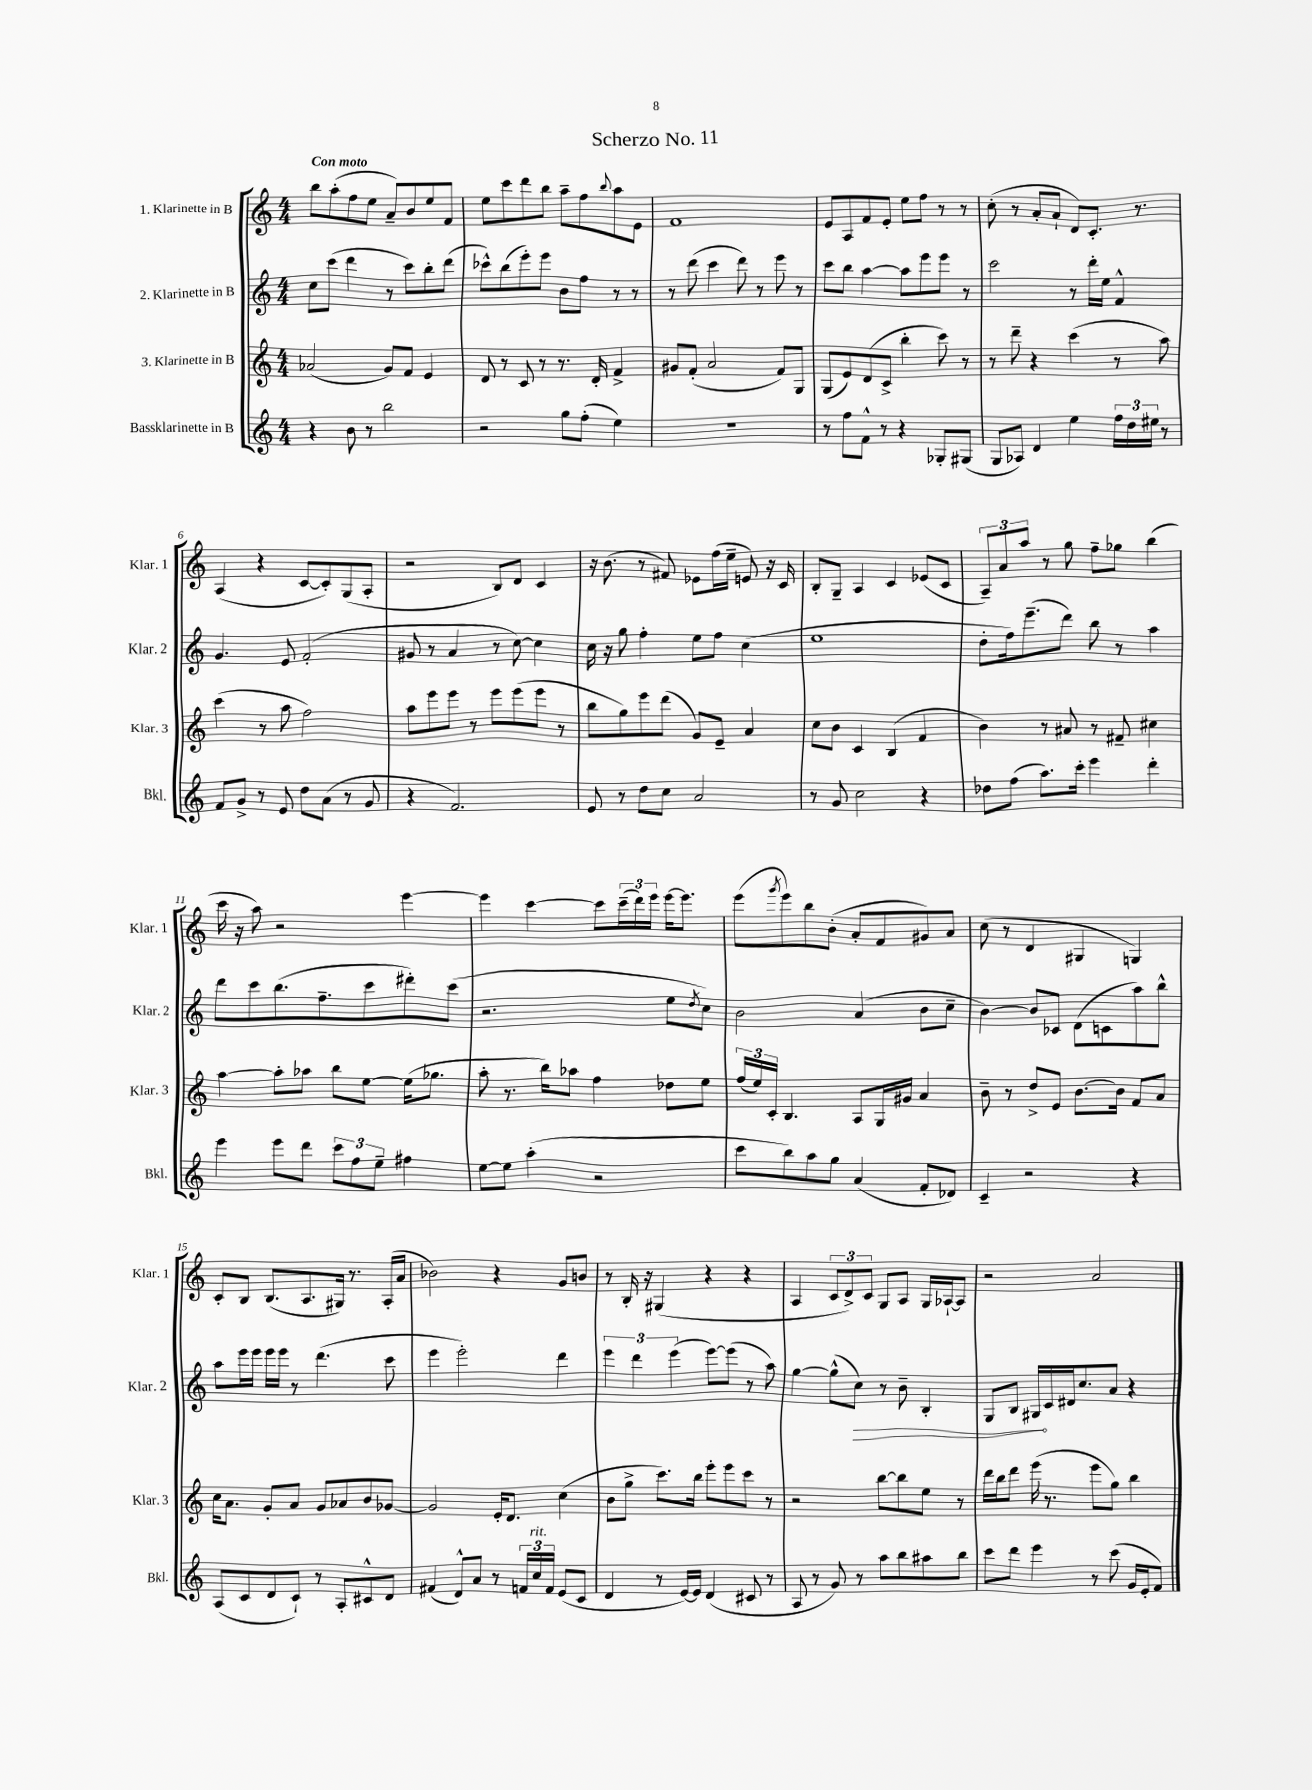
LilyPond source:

\header { title = "Scherzo No. 11" }
<<
\new StaffGroup <<
\new Staff = "s0" \with { instrumentName = "1. Klarinette in B" shortInstrumentName = "Klar. 1" } {
    \clef treble \key c \major \numericTimeSignature \time 4/4 \tempo "Con moto"
    b''8 a''8-.( f''8 e''8 a'8--) b'8 e''8 f'8 |
    e''8 c'''8 d'''8 b''8 a''8-- f''8 \appoggiatura { b''8 } a''8 e'8 |
    f'1 |
    e'8 a8 f'8 e'8-. e''8 f''8 r8 r8 |
    c''8-.( r8 a'8-. a'8-! d'8) c'8.-. r8. |
    a4( r4 c'8~ c'8-.) g8( a8-. |
    r2 b8) d'8 c'4 |
    r16 b'8.( r8 fis'8) ees'8 f''16( e''16-- e'8) r16 c'16 |
    b8-. g8-- a4 c'4 ees'8( c'8 |
    \tuplet 3/2 { a8--) a'8 a''8 } r8 g''8 f''8-- ges''8 b''4( |
    c'''16 r16 a''8) r2 e'''4~ |
    e'''4 c'''4~ c'''8 \tuplet 3/2 { c'''16--( d'''16) e'''16 } e'''16~ e'''8. |
    e'''8( \acciaccatura { g'''8 } e'''8) b''8 b'8-.( a'8-. f'8 gis'8) a'8 |
    c''8( r8 d'4 gis4 g4) |
    c'8-. b8 b8.( a8. gis16) r8. a16-.( a'16 |
    bes'2) r4 g'8 b'8 |
    r8 b16-. r16 gis4( r4 r4 |
    a4 \tuplet 3/2 { c'8 d'8->) c'8 } g8 a8 g16 aes16~-! aes8 |
    r2 a'2 \bar "|." |
}
\new Staff = "s1" \with { instrumentName = "2. Klarinette in B" shortInstrumentName = "Klar. 2" } {
    \clef treble \key c \major \numericTimeSignature \time 4/4
    c''8 c'''8( d'''4 r8 c'''8) b''8-. d'''8( |
    ces'''8-^) b''8( e'''8-.) e'''8 b'8 f''8 r8 r8 |
    r8 d'''8( c'''4 d'''8) r8 e'''8 r8 |
    c'''8 b''8 a''4~ a''8 e'''8 e'''8 r8 |
    c'''2 r8 d'''16-. e''16 f'4-^ |
    g'4. e'8 f'2-.( |
    gis'8 r8 a'4 r8 c''8~) c''4 |
    c''16 r16 g''8 f''4-. e''8 f''8 c''4( |
    e''1 |
    d''8-. f''16) e'''8.--( d'''8) b''8 r8 a''4 |
    d'''8 c'''8 b''8.( f''8.-- c'''8 dis'''8-.) c'''8( |
    r2. e''8 \acciaccatura { d''8 } c''8) |
    b'2 a'4( b'8 c''8-- |
    b'4~) b'8 ces'8 d'8( c'8 a''8) b''8-^ |
    a''8 e'''16 e'''16 e'''16 e'''16 r8 d'''4.( c'''8 |
    e'''4 e'''2-.) d'''4 |
    \tuplet 3/2 { e'''4 d'''4 e'''4( } e'''8~) e'''8( r8 a''8) |
    g''4~ g''8-^( \once \override Hairpin.circled-tip = ##t c''8\>) r8 b'8-- b4-. |
    g8 b8 gis16\! c'16 dis'16 c''8. a'8 r4 \bar "|." |
}
\new Staff = "s2" \with { instrumentName = "3. Klarinette in B" shortInstrumentName = "Klar. 3" } {
    \clef treble \key c \major \numericTimeSignature \time 4/4
    aes'2( g'8) f'8 e'4 |
    d'8 r8 c'8 r8 r8. d'16-. f'4-> |
    gis'8 f'8-.( a'2 f'8) g8 |
    g8( e'8) d'8( c'8-> b''4-. c'''8) r8 |
    r8 d'''8-- r4 c'''4( r8 a''8) |
    c'''4( r8 a''8 f''2) |
    a''8 e'''8 e'''8 r8 e'''8 e'''8( e'''8 r8 |
    b''8 g''8) e'''8 d'''8( g'8) e'8-- a'4 |
    c''8 b'8 c'4 b4( f'4 |
    b'4) r8 ais'8 r8 fis'8-- cis''4 |
    a''4~ a''8-. aes''8 b''8 e''8~ e''16( ges''8. |
    a''8-. r8. b''16) aes''8 f''4 des''8 e''8 |
    \tuplet 3/2 { f''16( e''16) c'16-. } b4. a8 g16 gis'16 a'4 |
    b'8-- r8 d''8-> e'8 b'8.~ b'16 f'8 a'8 |
    c''16 a'8. g'8-. a'8 g'8 aes'8 b'8 ges'8~ |
    ges'2 e'16-. d'8. c''4( |
    b'8 g''8-> c'''8.) b''16 e'''8-. e'''8 c'''8 r8 |
    r2 b''8~ b''8 e''8 r8 |
    d'''16 b''16 d'''8 e'''16( r8. e'''8 g''8) b''4 \bar "|." |
}
\new Staff = "s3" \with { instrumentName = "Bassklarinette in B" shortInstrumentName = "Bkl." } {
    \clef treble \key c \major \numericTimeSignature \time 4/4
    r4 b'8 r8 b''2 |
    r2 g''8 f''8-.( e''4) |
    R1 |
    r8 f''8 f'8-^ r8 r4 ges8-. gis8( |
    g8 aes8) d'4 e''4 \tuplet 3/2 { f''16 d''16 eis''16 } r8 |
    f'8 g'8-> r8 e'8 d''8 a'8( r8 g'8 |
    r4 f'2.) |
    e'8 r8 d''8 c''8 a'2 |
    r8 g'8 c''2 r4 |
    des''8 f''8( a''8.) c'''16-. e'''4 d'''4-. |
    e'''4 e'''8 d'''8 \tuplet 3/2 { c'''8 f''8 e''8-- } fis''4 |
    e''8~ e''8 a''4-.( r2 |
    c'''8 b''8) a''8 g''8 a'4( f'8-. des'8) |
    c'4-- r2 r4 |
    a8( c'8 d'8 c'8-!) r8 a8-. cis'8-^ d'8 |
    fis'4( d'8-^) a'8 r8 \tuplet 3/2 { f'16 c''16^\markup { \italic "rit." } f'16 } e'8( c'8 |
    d'4 r8 e'16~) e'16 d'4( cis'8 r8 |
    a8 r8 g'8) r8 a''8 b''8 ais''8 b''8 |
    c'''8 d'''8 e'''4 r8 c'''8( g'16 e'16-. f'8) \bar "|." |
}
>>
>>
